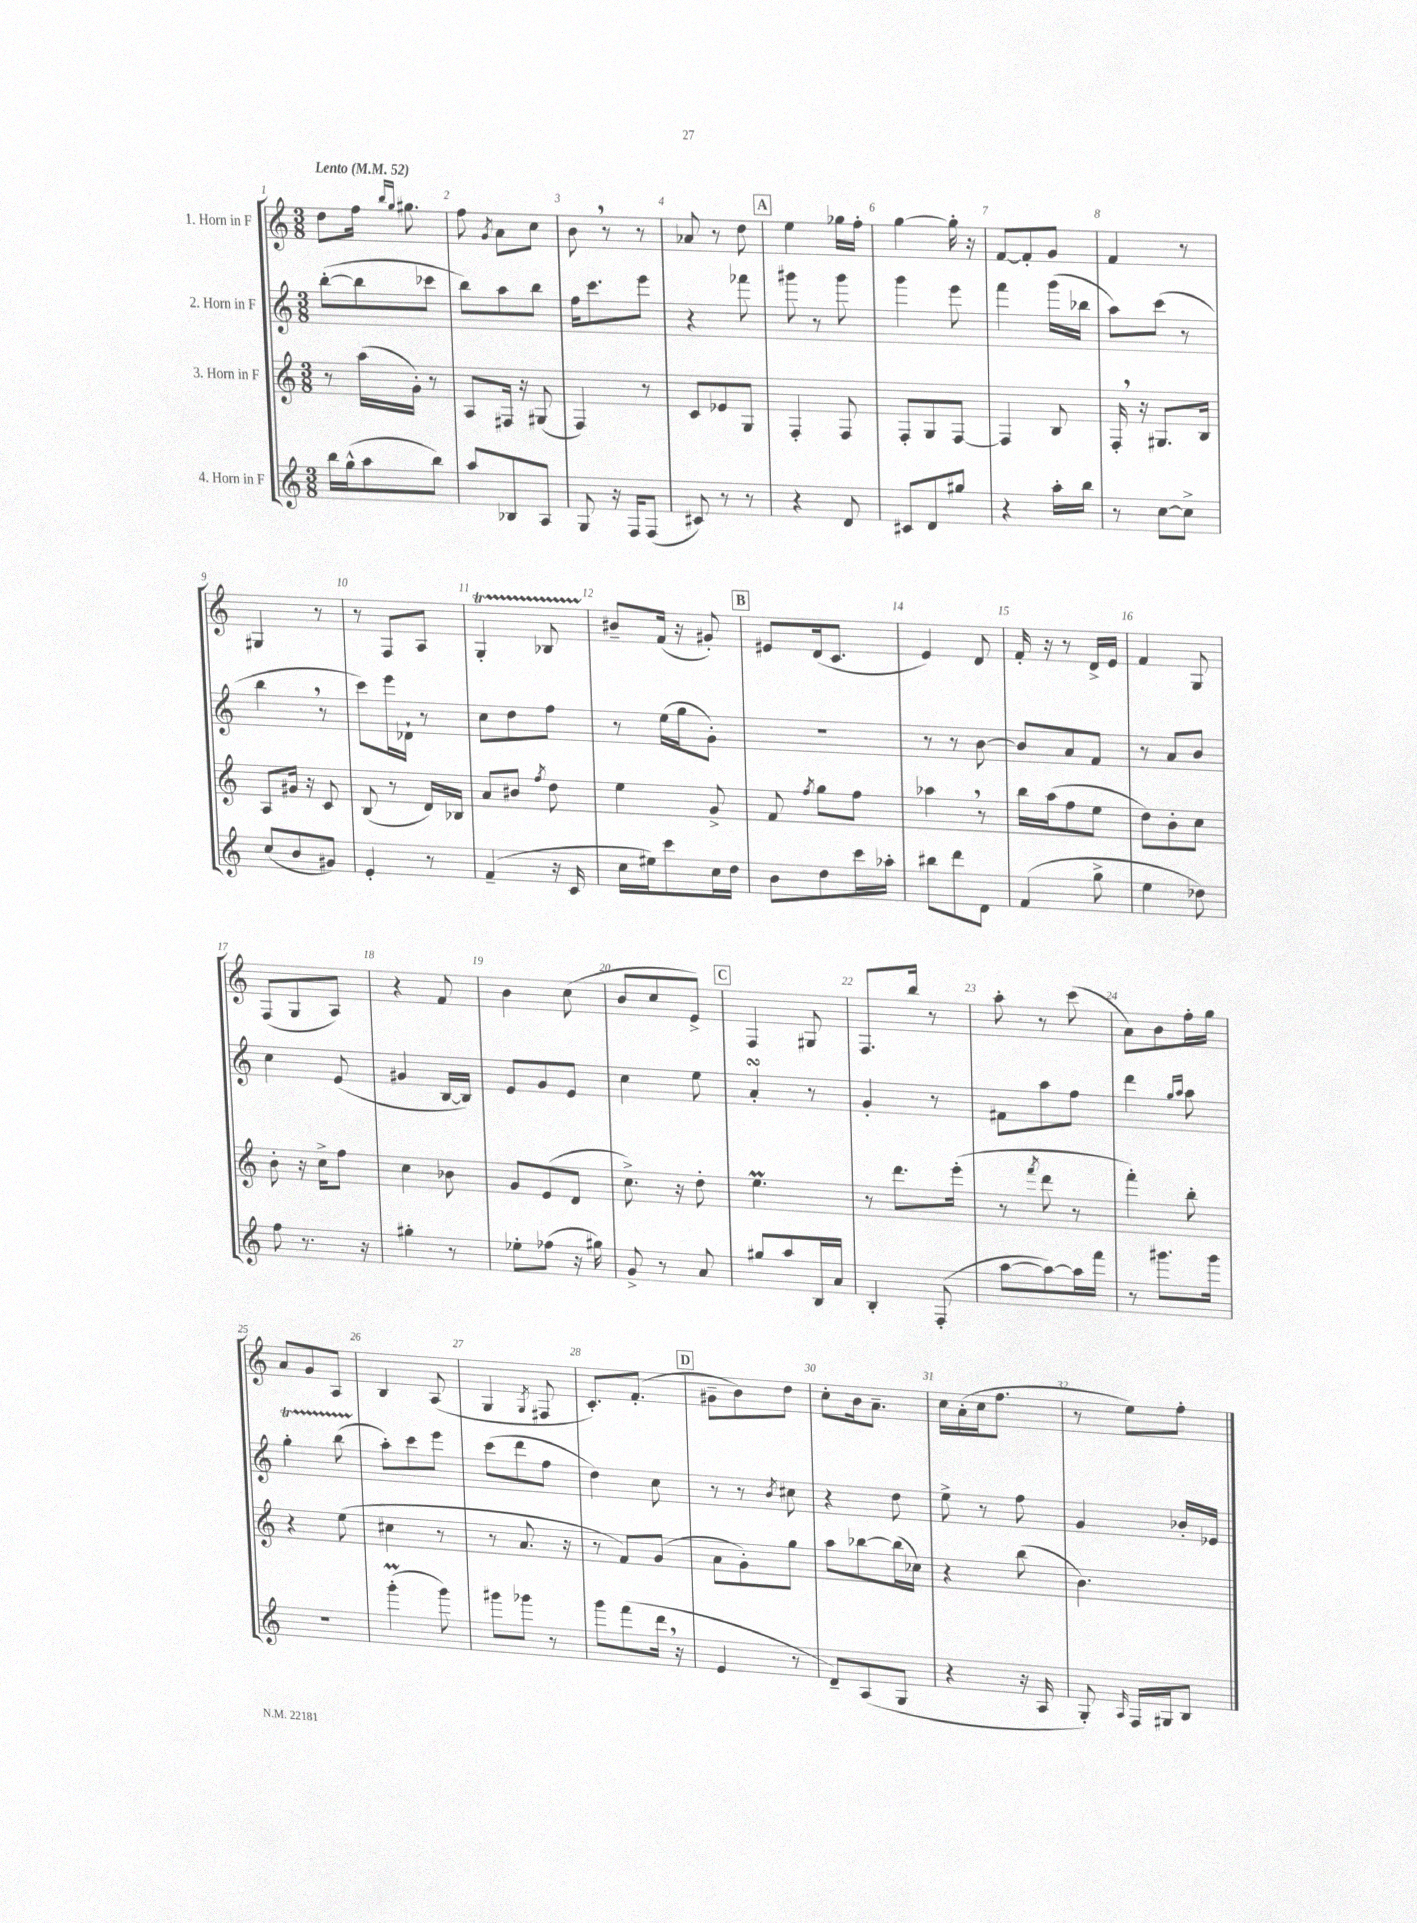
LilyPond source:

<<
\new StaffGroup <<
\new Staff = "s0" \with { instrumentName = "1. Horn in F" } {
    \clef treble \key c \major \numericTimeSignature \time 3/8 \tempo "Lento" 4 = 52
    \autoBeamOff d''8[ f''16] \grace { b''16[ g''16] } gis''8. |
    f''8 \acciaccatura { g'8 } a'8[ c''8] |
    b'8 \breathe r8 r8 |
    aes'8 r8 d''8 |
    \mark \markup { \box "A" } e''4 ges''16[ f''16]-. |
    g''4~ g''16-. r16 |
    f'8[~ f'8-. g'8] |
    f'4 r8 |
    gis4 r8 |
    r8 f8[ a8] |
    g4-.\startTrillSpan bes8 |
    bis'8[--\stopTrillSpan f'16]( r16 gis'8-.) |
    \mark \markup { \box "B" } eis'8[ d'16( c'8.] |
    e'4) d'8 |
    f'16-. r16 r8 d'16[-> e'16] |
    f'4 g8 |
    f8[( g8 a8]) |
    r4 f'8 |
    b'4 c''8( |
    b'8[ c''8 e'8]->) |
    \mark \markup { \box "C" } f4 gis8 |
    f8.[ b''16] r8 |
    a''8-. r8 c'''8( |
    a'8[) b'8 f''16-. g''16] |
    a'8[ g'8 a8] |
    b4 a8( |
    g4 \acciaccatura { g8 } fis8 |
    c'8.[-.) f'8.]-.( |
    \mark \markup { \box "D" } gis'8[-- b'8) d''8] |
    c''8[-. b'16 a'8.]-- |
    c''16[ a'16-.( c''16 f''8.] |
    r8 e''8[) f''8]-. \bar "|." |
}
\new Staff = "s1" \with { instrumentName = "2. Horn in F" } {
    \clef treble \key c \major \numericTimeSignature \time 3/8
    \autoBeamOff b''8[~-.( b''8 ces'''8] |
    b''8[) a''8 b''8] |
    f''16[ c'''8. e'''8] |
    r4 fes'''8 |
    \mark \markup { \box "A" } gis'''8 r8 gis'''8 |
    g'''4 e'''8 |
    f'''4 g'''16[( bes''16] |
    a''8[) c'''8]( r8 |
    b''4 \breathe r8 |
    c'''8[) e'''16 des'16]-! r8 |
    c''8[ d''8 f''8] |
    r8 e''16[( g''16 g'8]-.) |
    \mark \markup { \box "B" } R4. |
    r8 r8 b'8~ |
    b'8[ a'8 f'8] |
    r8 a'8[ b'8] |
    c''4 e'8( |
    gis'4 b16[~ b16]) |
    e'8[ g'8 e'8] |
    c''4 e''8 |
    \mark \markup { \box "C" } a'4-.\turn r8 |
    g'4-. r8 |
    fis'8[ a''8 f''8] |
    d'''4 \grace { g''16[ a''16] } a''8 |
    g''4-.\startTrillSpan b''8( |
    a''8[-.\stopTrillSpan) c'''8 e'''8] |
    c'''8[( d'''8 f''8] |
    d''4) c''8 |
    \mark \markup { \box "D" } r8 r8 \acciaccatura { b'8 } cis''8 |
    r4 d''8 |
    e''8-> r8 f''8 |
    g'4 bes'16[-. ees'16] \bar "|." |
}
\new Staff = "s2" \with { instrumentName = "3. Horn in F" } {
    \clef treble \key c \major \numericTimeSignature \time 3/8
    \autoBeamOff r8 a''16[( g'16]-.) r8 |
    a8[ fis16] r16 gis8( |
    f4) r8 |
    c'8[ ees'8 g8] |
    \mark \markup { \box "A" } f4-. f8 |
    f8[-. g8 f8]~ |
    f4 b8 |
    f16-. \breathe r16 gis8.[ b16] |
    a8[ gis'16] r16 c'8 |
    b8( r8 d'16[) bes16] |
    a'8[ bis'8] \acciaccatura { f''8 } d''8 |
    e''4 g'8-> |
    \mark \markup { \box "B" } f'8 \acciaccatura { f''8 } g''8[ f''8] |
    aes''4 \breathe r8 |
    b''16[ a''16( f''8 e''8] |
    d''8[) b'8-. c''8] |
    b'8-. r16 c''16[-> f''8] |
    c''4 bes'8 |
    g'8[ e'8( d'8] |
    c''8.->) r16 d''8-. |
    \mark \markup { \box "C" } e''4.\prall |
    r8 d'''8.[ e'''16]-.( |
    r8 \acciaccatura { f'''8 } d'''8 r8 |
    f'''4-.) b''8-. |
    r4 e''8( |
    cis''4 r8 |
    r8 a'8. r16 |
    r8 f'8[) g'8]( |
    \mark \markup { \box "D" } a'8[ g'8-.) g''8] |
    a''8[ bes''8~ bes''16( ces''16]) |
    r4 b''8( |
    b'4.) \bar "|." |
}
\new Staff = "s3" \with { instrumentName = "4. Horn in F" } {
    \clef treble \key c \major \numericTimeSignature \time 3/8
    \autoBeamOff b''16[ g''16-^( a''8 b''8]) |
    a''8[ bes8 a8] |
    g8 r16 f16[ f8]( |
    cis'8) r8 r8 |
    \mark \markup { \box "A" } r4 d'8 |
    cis'8[ d'8 gis''8] |
    r4 a''16[-. b''16] |
    r8 c''8[~ c''8]-> |
    c''8[( b'8 gis'8]) |
    e'4-. r8 |
    f'4--( r16 c'16 |
    c''16[ eis''16) c'''8 c''16 d''16] |
    \mark \markup { \box "B" } b'8[ d''8 c'''16 aes''16]-. |
    bis''8[ d'''8 d'8] |
    f'4( g''8-> |
    e''4 des''8) |
    f''8 r8. r16 |
    gis''4-. r8 |
    ees''8[-. fes''8]( r16 gis''16) |
    g'8-> r8 a'8 |
    \mark \markup { \box "C" } gis''8[ a''8 b16 a'16] |
    b4-. f8-.( |
    a''8[~ a''8~) a''16 f'''16] |
    r8 gis'''8.[ gis'''16] |
    R4. |
    g'''4-.\prall( g'''8) |
    gis'''8[ ges'''8] r8 |
    g'''8[ f'''8( d'''16] \breathe r16 |
    \mark \markup { \box "D" } e'4 r8 |
    d'8[--) a8( g8] |
    r4 r16 a16 |
    g8-.) \grace { a16 } f16[ gis16 b8] \bar "|." |
}
>>
>>
\layout { \context { \Score \override BarNumber.break-visibility = ##(#f #t #t) barNumberVisibility = #all-bar-numbers-visible } }
